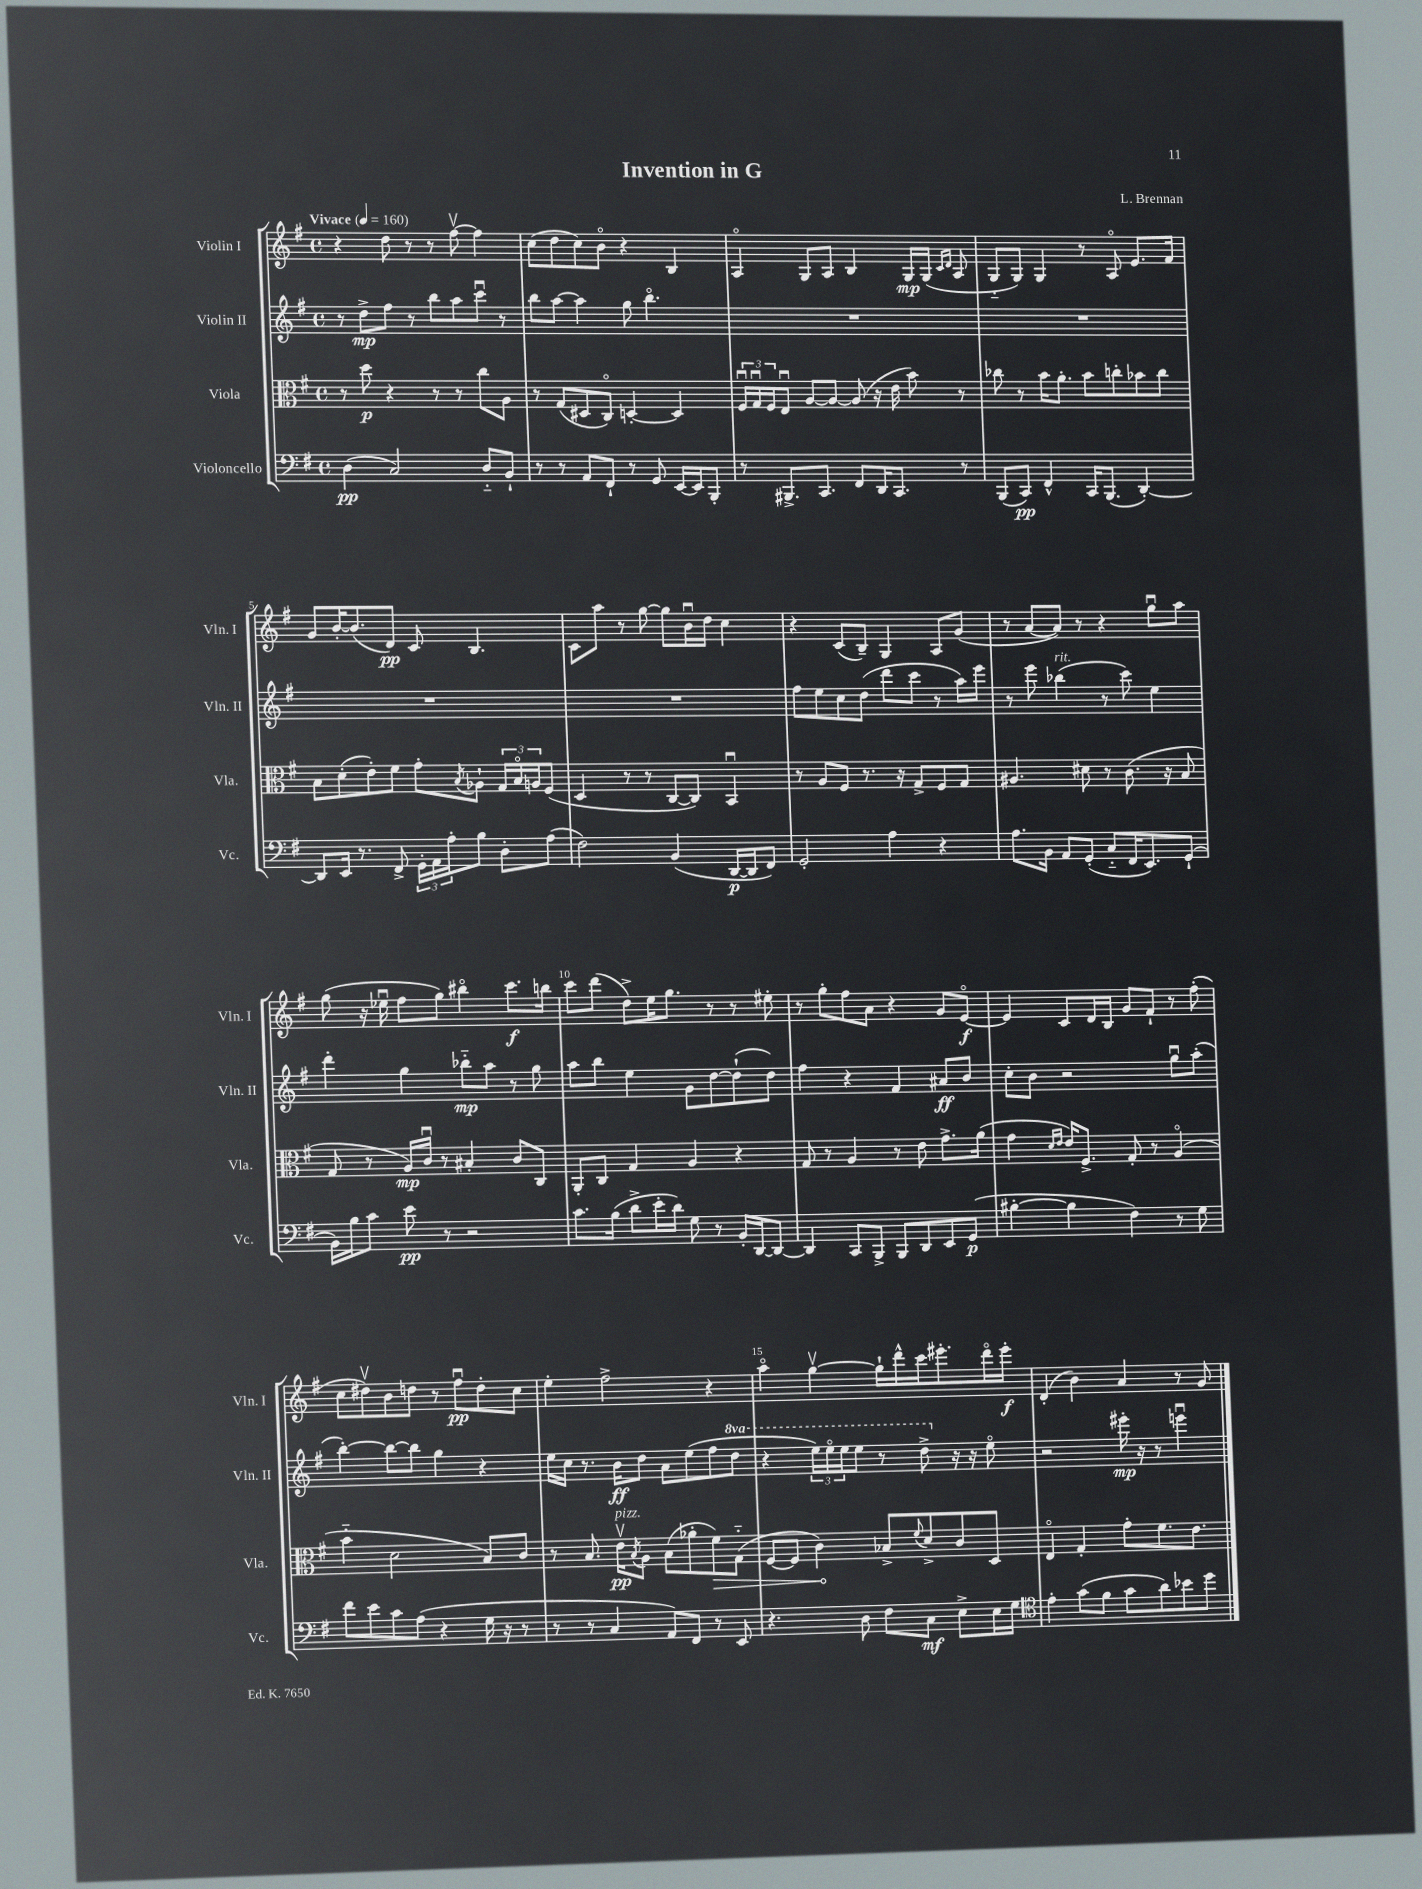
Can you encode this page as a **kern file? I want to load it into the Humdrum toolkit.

**kern	**dynam	**kern	**dynam	**kern	**dynam	**kern	**dynam
*part4	*part4	*part3	*part3	*part2	*part2	*part1	*part1
*staff4	*staff4	*staff3	*staff3	*staff2	*staff2	*staff1	*staff1
*I"Violoncello	*	*I"Viola	*	*I"Violin II	*	*I"Violin I	*
*I'Vc.	*	*I'Vla.	*	*I'Vln. II	*	*I'Vln. I	*
*clefF4	*	*clefC3	*	*clefG2	*	*clefG2	*
*k[f#]	*	*k[f#]	*	*k[f#]	*	*k[f#]	*
*M4/4	*	*M4/4	*	*M4/4	*	*M4/4	*
*met(c)	*	*met(c)	*	*met(c)	*	*met(c)	*
*MM160	*	*MM160	*	*MM160	*	*MM160	*
=1	=1	=1	=1	=1	=1	=1	=1
!	!	!	!	!	!	!LO:TX:a:B:t=Vivace	!
(4D\	pp	8r	.	8r	.	4r	.
.	.	8dd\	p	8dd^\L	mp	.	.
2C/)	.	4r	.	8ff#\J	.	8dd\	.
.	.	.	.	8r	.	8r	.
.	.	8r	.	8bb\L	.	8r	.
.	.	8r	.	8aa\	.	[8ff#v\	.
8D/L	.	8cc\L	.	8cccu\J	.	4ff#\]	.
8BB`/J	.	8A\J	.	8r	.	.	.
=2	=2	=2	=2	=2	=2	=2	=2
8r	.	8r	.	8bb\L	.	(8cc\L	.
8r	.	(8G/L	.	[8aa\J	.	8dd\	.
8AA/L	.	8D#X/	.	4aa\]	.	8cc\)	.
8FF#`/J	.	8C/J)	.	.	.	8b\J	.
8r	.	[4Dn'/	.	8gg\	.	4r	.
8GG/	.	.	.	4.bb\	.	.	.
[16EE/LL	.	4D/]	.	.	.	4B/	.
16EE/J]	.	.	.	.	.	.	.
8BBB'/J	.	.	.	.	.	.	.
=3	=3	=3	=3	=3	=3	=3	=3
8r	.	24F#u/LL	.	1r	.	4A/	.
.	.	24Gu/	.	.	.	.	.
.	.	24F#/J	.	.	.	.	.
8.BBB#X^/L	.	8Eu/J	.	.	.	.	.
.	.	[8A/L	.	.	.	8G/L	.
8.CC/J	.	.	.	.	.	.	.
.	.	8A/J_	.	.	.	8A/J	.
8FF#/L	.	(8A/]	.	.	.	4B/	.
16DD/K	.	16r	.	.	.	.	.
8.CC/J	.	16e\	.	.	.	.	.
.	.	8b\)	.	.	.	16G/LL	mp
.	.	.	.	.	.	(16G/JJ	.
.	.	.	.	.	.	16qqc/LL	.
.	.	.	.	.	.	16qqd/JJ	.
8r	.	8r	.	.	.	8A/	.
=4	=4	=4	=4	=4	=4	=4	=4
(8BBB/L	.	8cc-X\	.	1r	.	8G/L	.
8CC/J)	pp	8r	.	.	.	8G/J)	.
4FF#^^/	.	16b\KL	.	.	.	4G/	.
.	.	8.a'\J	.	.	.	.	.
16CC/KL	.	8b\L	.	.	.	8r	.
(8.BBB/J	.	.	.	.	.	.	.
.	.	8ccn'\	.	.	.	8A/	.
[4DD'/)	.	8b-X\	.	.	.	8.e/L	.
.	.	8cc\J	.	.	.	.	.
.	.	.	.	.	.	16f#/Jk	.
!!LO:LB:g=z
=5	=5	=5	=5	=5	=5	=5	=5
8DD/L]	.	8B\L	.	1r	.	8g/L	.
16EE/Jk	.	(8d'\	.	.	.	[16b'/K	.
8.r	.	.	.	.	.	(8.b/]	.
.	.	8e'\)	.	.	.	.	.
8FF#^/	.	8f#\J	.	.	.	8d/J)	pp
24GG'\LL	.	8g'\L	.	.	.	8c/	.
24AA\	.	.	.	.	.	.	.
24A'\J	.	.	.	.	.	.	.
.	.	8qB/	.	.	.	.	.
8B\J	.	8A-X`\J	.	.	.	4.B/	.
8D'\L	.	24G/LL	.	.	.	.	.
.	.	24B/	.	.	.	.	.
.	.	24An/J	.	.	.	.	.
(8A\J	.	(8F#/J	.	.	.	.	.
=6	=6	=6	=6	=6	=6	=6	=6
2F#\)	.	4D/	.	1r	.	8c\L	.
.	.	.	.	.	.	8aa\J	.
.	.	8r	.	.	.	8r	.
.	.	8r	.	.	.	[8gg\	.
(4BB/	.	[8C/L	.	.	.	8gg\L]	.
.	.	8C/J])	.	.	.	16bu\L	.
.	.	.	.	.	.	16dd\JJ	.
[16DD/LL	p	4BBu/	.	.	.	4cc\	.
16DD/J]	.	.	.	.	.	.	.
8FF#/J)	.	.	.	.	.	.	.
=7	=7	=7	=7	=7	=7	=7	=7
2GG'/	.	8r	.	8ff#\L	.	4r	.
.	.	8A/L	.	8ee\	.	.	.
.	.	8F#/J	.	8cc\	.	(8c/L	.
.	.	8.r	.	(8dd\J	.	8B~/J)	.
4A\	.	.	.	8ddd\L	.	4G/	.
.	.	16r	.	.	.	.	.
.	.	8G^/L	.	8ccc\J	.	.	.
4r	.	8F#/	.	8r	.	8A/L	.
.	.	8G/J	.	16aa\LL)	.	(8g/J	.
.	.	.	.	16eee\JJ	.	.	.
=8	=8	=8	=8	=8	=8	=8	=8
8.A\L	.	4.A#X/	.	8r	.	8r	.
.	.	.	.	8eee\	.	[8a/L	.
16BB\Jk	.	.	.	.	.	.	.
!	!	!	!	!LO:TX:a:i:t=rit.	!	!	!
8AA/L	.	.	.	(4bb-X\	.	8a/J])	.
(8GG'/J	.	8d#X\	.	.	.	8r	.
8C/L	.	8r	.	8r	.	4r	.
16FF#/K	.	(8.c\	.	8ccc\)	.	.	.
8.EE/)	.	.	.	.	.	.	.
.	.	.	.	4ee\	.	8ggu\L	.
.	.	16r	.	.	.	.	.
(8GG`/J	.	8B/	.	.	.	8aa\J	.
!!LO:LB:g=z
=9	=9	=9	=9	=9	=9	=9	=9
16BB\LL)	.	8G/	.	4ddd'\	.	(8gg\	.
16B\J	.	.	.	.	.	.	.
8c\J	.	8r	.	.	.	16r	.
.	.	.	.	.	.	16ee-Xu\	.
8e\	pp	16A/LL)	mp	4gg\	.	8ff#\L	.
.	.	16cu/JJ	.	.	.	.	.
8r	.	8r	.	.	.	8gg\J)	.
2r	.	4B#X'/	.	8bb-X\L	mp	4bb#X\	.
.	.	.	.	8aa\J	.	.	.
.	.	8c/L	.	8r	.	8.ccc\L	f
.	.	8C/J	.	8gg\	.	.	.
.	.	.	.	.	.	16bbn\Jk	.
=10	=10	=10	=10	=10	=10	=10	=10
8.c\L	.	8AA'/L	.	8aa\L	.	8ccc\L	.
.	.	8C/J	.	8bb\J	.	(8ddd\J	.
(16B\Jk	.	.	.	.	.	.	.
8d^\L	.	4G/	.	4ee\	.	8dd^\L)	.
16e'\L	.	.	.	.	.	16ee\K	.
16d\JJ)	.	.	.	.	.	8.gg\J	.
8G\	.	4A/	.	8g\L	.	.	.
8r	.	.	.	[8dd\	.	8r	.
16BB'/LL	.	4r	.	(8dd`\]	.	8r	.
[16DD/J	.	.	.	.	.	.	.
8DD/J_	.	.	.	8dd\J)	.	8ee#X'\	.
=11	=11	=11	=11	=11	=11	=11	=11
4DD/]	.	8G/	.	4ff#\	.	8r	.
.	.	8r	.	.	.	8gg'\L	.
8CC/L	.	4A/	.	4r	.	8ff#\	.
8BBB^/J	.	.	.	.	.	8a\J	.
8BBB/L	.	8r	.	4f#/	.	4r	.
8DD/	.	8e\	.	.	.	.	.
8EE/	.	8.g^\L	.	8a#X/L	ff	8g/L	.
(8GG/J	p	.	.	8b/J	.	[8e/J	f
.	.	(16a\Jk	.	.	.	.	.
=12	=12	=12	=12	=12	=12	=12	=12
[4B#X'\	.	4g\	.	8cc'\L	.	4e/]	.
.	.	.	.	8b\J	.	.	.
.	.	16qqd/LL	.	.	.	.	.
.	.	16qqe/JJ	.	.	.	.	.
4B#\]	.	16e/KL)	.	2r	.	8c/L	.
.	.	8.F#^/J	.	.	.	.	.
.	.	.	.	.	.	16d/L	.
.	.	.	.	.	.	16B/JJ	.
4F#\)	.	8G'/	.	.	.	8g/L	.
.	.	8r	.	.	.	8f#`/J	.
8r	.	(4A/	.	8ggu\L	.	8r	.
8G\	.	.	.	(8aa'\J	.	(8ff#'\	.
!!LO:LB:g=z
=13	=13	=13	=13	=13	=13	=13	=13
8f#\L	.	4b\	.	[4bb'\)	.	8cc\L	.
8e\	.	.	.	.	.	8dd#Xv\)	.
8c\	.	2d\	.	8bb\L_	.	8b\	.
(8A\J	.	.	.	8bb\J]	.	8ddn\J	.
4r	.	.	.	4gg\	.	8r	.
.	.	.	.	.	.	8ff#u\L	pp
16G\	.	8B/L)	.	4r	.	8dd'\	.
16r	.	.	.	.	.	.	.
8r	.	8c/J	.	.	.	8cc\J	.
=14	=14	=14	=14	=14	=14	=14	=14
8r	.	8r	.	16ee\LL	.	4ee'\	.
.	.	.	.	16cc\JJ	.	.	.
8r	.	8.B/	.	8.r	.	.	.
4C/	.	.	.	.	.	2ff#^\	.
!	!	!LO:TX:a:i:t=pizz.	!	!	!	!	!
.	.	16ev\KL	pp	16b\KL	ff	.	.
.	.	8qB/	.	.	.	.	.
.	.	8A\J	.	8dd\J	.	.	.
8AA/L)	.	(8B\L	.	8a\L	.	.	.
8FF#/J	.	8a-X'\	.	(8ee\	.	.	.
!	!	!	!LO:HP:b	!	!	!	!
8r	.	8f#\)	>	8ff#\	.	4r	.
*	*	*	*	*8va	*	*	*
8EE/	.	(8G\J	.	8ddd\J	.	.	.
=15	=15	=15	=15	=15	=15	=15	=15
4.r	.	[8F#/L	.	4r	.	4aa\	.
.	.	8F#/J]	.	.	.	.	.
.	.	4c\)	.	24eee\LL)	.	[4ggv\	.
.	.	.	.	24eee\	.	.	.
.	.	.	.	24eee\J	.	.	.
8D\	.	.	.	8eee\J	.	.	.
8F#\L	.	8B-X^/L	]	8r	.	16gg`\LL]	.
.	.	.	.	.	.	16ddd^^\	.
.	.	8qqf#/	.	.	.	.	.
8C\J	mf	8d^/	.	8ddd^\	.	16ccc\J	.
.	.	.	.	.	.	8.eee#X'\	.
*	*	*	*	*X8va	*	*	*
8E^\L	.	8c/	.	16r	.	.	.
.	.	.	.	16r	.	.	.
16E\L	.	8D/J	.	8ee\	.	16ddd\L	.
16G\JJ	.	.	.	.	.	16eee#'\JJ	f
=16	=16	=16	=16	=16	=16	=16	=16
*clefC4	*	*	*	*	*	*	*
4e'\	.	4E/	.	2r	.	(4d'/	.
(8g\L	.	4G'/	.	.	.	4b\)	.
8f#\J	.	.	.	.	.	.	.
8g\L	.	8g'\L	.	16eee#X'\	mp	4a/	.
.	.	.	.	16r	.	.	.
8a\)	.	8.f#\	.	8r	.	.	.
8b-X\	.	.	.	4eeenu\	.	8r	.
.	.	8.e\J	.	.	.	.	.
8dd\J	.	.	.	.	.	8g/	.
==	==	==	==	==	==	==	==
*-	*-	*-	*-	*-	*-	*-	*-
